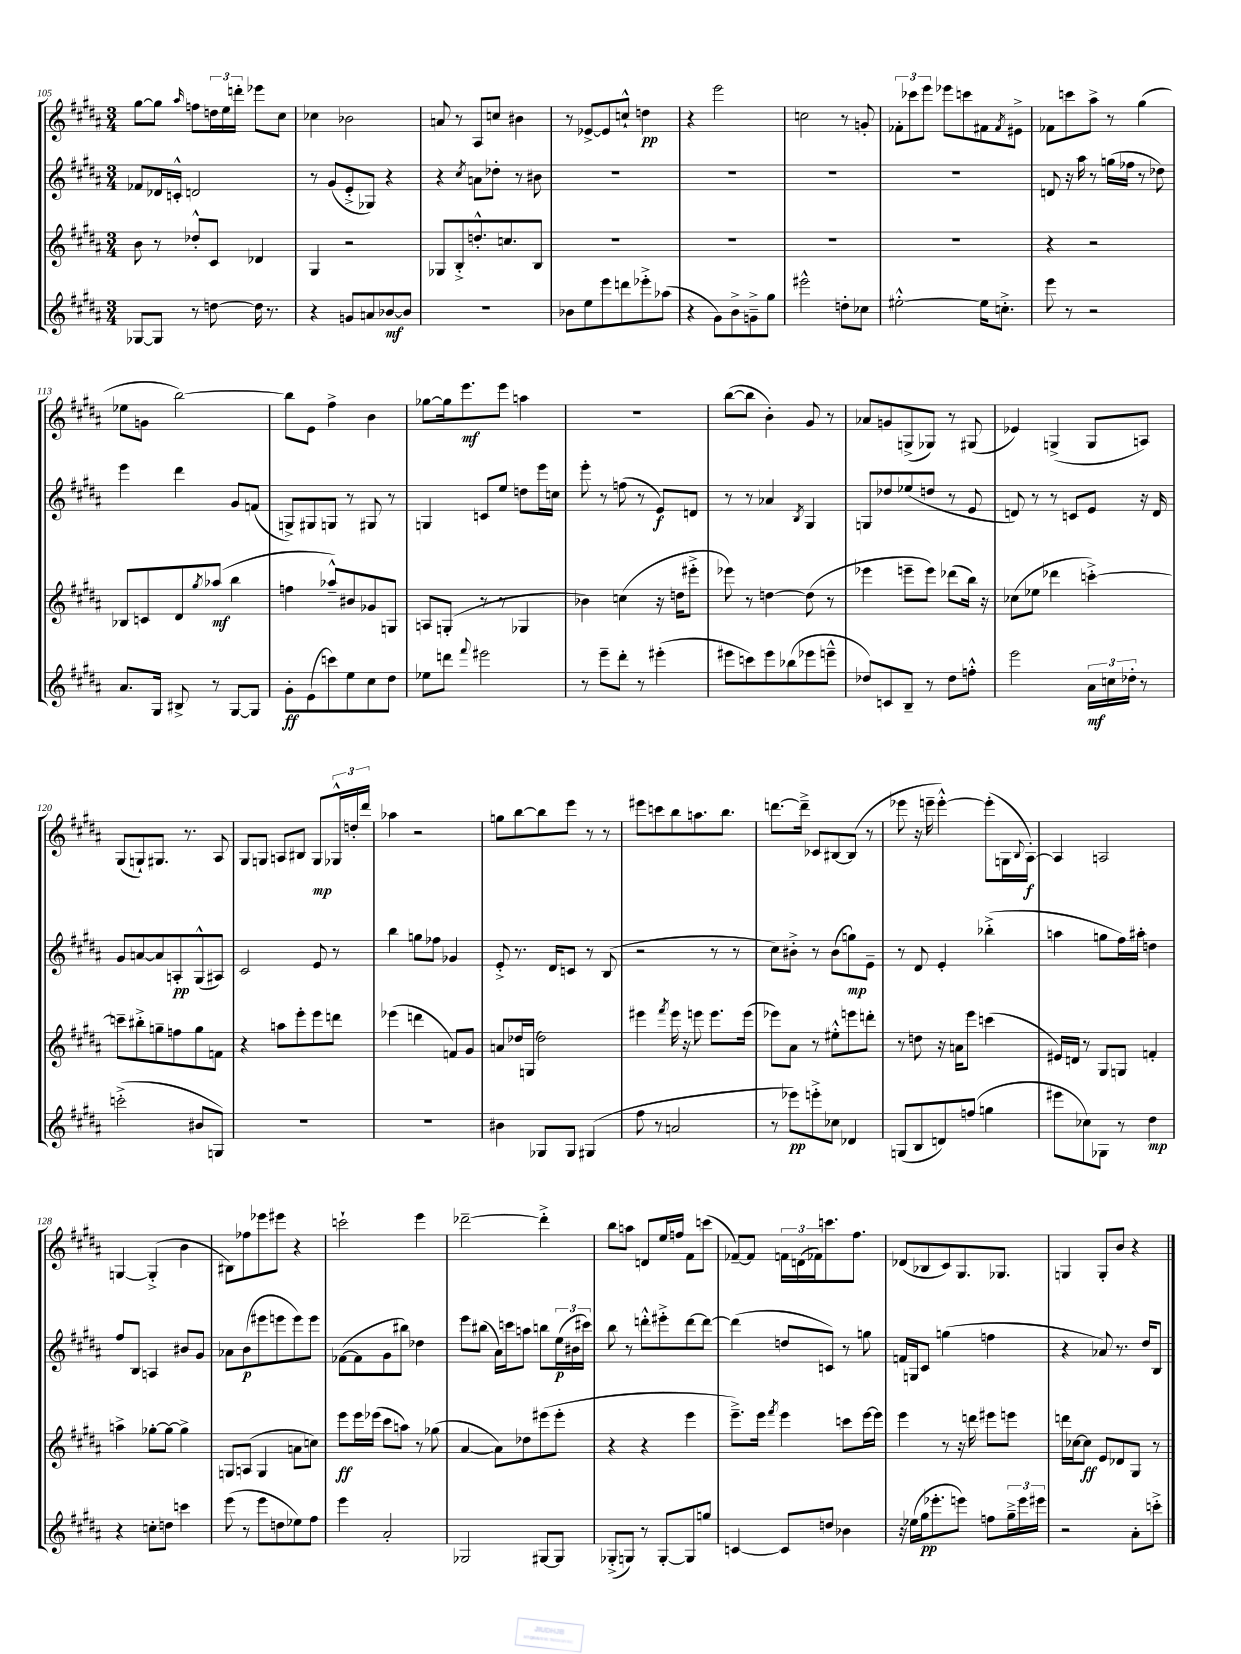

**kern	**kern	**kern	**kern
*staff4	*staff3	*staff2	*staff1
*clefG2	*clefG2	*clefG2	*clefG2
*k[f#c#g#d#a#]	*k[f#c#g#d#a#]	*k[f#c#g#d#a#]	*k[f#c#g#d#a#]
*M3/4	*M3/4	*M3/4	*M3/4
[8G-	8b	8f-	[8gg#
8G-]	8r	16d-	8gg#]
.	.	16c'^^	.
.	.	.	16qqaa#
8r	8dd-'^^	2d	8ff
[8dd	8c#	.	24dd
.	.	.	24ee
.	.	.	24ddd'
16dd]	4d-	.	8eee-
8.r	.	.	.
.	.	.	8cc#
=	=	=	=
4r	4G#	8r	4cc-
.	.	(8g#	.
8g	2r	8e'^	2b-
8a	.	8G-)	.
[8b-	.	4r	.
8b-]	.	.	.
=	=	=	=
2.r	8G-	4r	8a
.	8B'^	.	8r
.	.	8qcc#	.
.	8.dd'^^	8a	8A#
.	.	8dd-'	8cc
.	8.cc	.	.
.	.	8r	4b#
.	8B	8b#	.
=	=	=	=
8b-	2.r	2.r	8r
8ee	.	.	[8e-^
8eee	.	.	8e-]
8ddd	.	.	8cc`^^
8eee-'^	.	.	4dd
(8aa-	.	.	.
=	=	=	=
4r	2.r	2.r	4r
8g#)	.	.	2eee
8b^	.	.	.
8g~^	.	.	.
8gg#	.	.	.
=	=	=	=
2eee#^^	2.r	2.r	2cc
8dd'	.	.	8r
8cc-	.	.	8g'
=	=	=	=
[2ee#'^^	2.r	2.r	12f-'
.	.	.	12ccc-
.	.	.	12eee
.	.	.	8eee-
.	.	.	8ccc
16ee#]	.	.	8f#
8.cc'^	.	.	.
.	.	.	8qf#
.	.	.	8e#^
=	=	=	=
8eee	4r	8d	8f-
8r	.	16r	8ccc
.	.	16aa#	.
2r	2r	8r	8aa#^
.	.	(16gg	8r
.	.	16ff-	.
.	.	8r	(4gg#
.	.	8dd-)	.
=	=	=	=
8.a#	8B-	4eee	8ee-
.	8c	.	8g
16G#	.	.	.
8B#^	8d#	4ddd#	[2bb)
.	8qgg#	.	.
8r	(8aa-	.	.
[8G#	4bb	8g#	.
8G#]	.	(8f	.
=	=	=	=
8g#'	4ff	8G^)	8bb]
(8e	.	8G#	8e
8ccc)	8aa-~^^)	8G	4ff#^
8ee	8b#	8r	.
8cc#	8g-	8G#	4b
8dd#	8G	8r	.
=	=	=	=
8ee-	8A	4G	[8gg-
8ddd	(8G'	.	16gg-]
.	.	.	8.eee
8qqfff#	.	.	.
2eee#	8r	8c	.
.	8r	8ee	8eee
.	4G-	8dd	4aa
.	.	16eee	.
.	.	16cc	.
=	=	=	=
8r	4b-)	8eee'	2.r
8eee~	.	8r	.
8ddd#'	(4cc	(8ff	.
8r	.	8r	.
(4eee#'	16r	8e)	.
.	16dd	.	.
.	8eee#'^	8d	.
=	=	=	=
8eee#	8eee-)	8r	([8bb
8ccc)	8r	8r	8bb]
8eee#	[4dd	4a-	4b')
(8bb-	.	.	.
.	.	8qB	.
8eee-	(8dd]	4G#	8g#
8eee~^^	8r	.	8r
=	=	=	=
8dd-)	4eee-	8G	8a-
8c	.	8dd-	8g
8B~	8eee~	(8ee-	(8G^
8r	8eee)	8dd	8G-)
8dd-	(8ddd-	8r	8r
8ff'^^	16bb)	8e	(8G#
.	16r	.	.
=	=	=	=
2eee	(8cc-	8d)	4e-)
.	8ee-	8r	.
.	4ddd-	8r	(4G^
.	.	8c	.
24a#	[4ccc'^)	8e	8G
24cc	.	.	.
24dd-'	.	.	.
8r	.	16r	8A)
.	.	16d	.
=	=	=	=
(2ccc'^	8ccc~]	8g#	(8G#
.	8bb#'^	[8a	8G`)
.	8gg~	8a]	8.G#
.	8ff	8A'	.
.	.	.	8.r
8b#	8gg	(8G#^^	.
8G)	8f	8A#)	8A#
=	=	=	=
2.r	4r	2c#	8G#
.	.	.	8G
.	8aa	.	8A
.	8eee'	.	8B#
.	8eee	8e	8G
.	8ddd	8r	24G-^^
.	.	.	24dd'
.	.	.	24ddd#
=	=	=	=
2.r	(4eee-	4bb	4aa-
.	4ddd	8gg	2r
.	.	8ff-	.
.	8f)	4g-	.
.	8g#	.	.
=	=	=	=
4b#	8a	8e'^	8gg
.	16dd-	8.r	[8bb
.	(16G	.	.
8G-	2dd-)	.	8bb]
.	.	16d#	.
8G-	.	8c	8eee
(4G#	.	8r	8r
.	.	(8B	8r
=	=	=	=
8ff#	4eee#	2r	8eee#
8r	.	.	8ccc
.	8qfff#	.	.
2a	16eee#	.	8bb
.	16r	.	.
.	8eee	.	8.aa
.	8.eee	8r	.
.	.	.	8.bb
.	.	8r	.
.	(16eee	.	.
=	=	=	=
8r	8eee-)	8cc#)	[8.ddd
8eee-)	8a#	8b#'^	.
.	.	.	16ddd~^]
8eee'^	8r	8r	8c-
8cc-	8ee#'^^	(8b#	[8B#
4d-	8eee	8gg)	(8B#]
.	8ddd'	8e~	8r
=	=	=	=
(8G	8r	8r	8eee-
8B	8dd	8d#	16r
.	.	.	16eee~
8d)	16r	4e'	[4eee'^^)
.	16a	.	.
(8ff	8eee	.	.
4gg	(4ccc	(4bb-'^	(8eee']
.	.	.	16G
.	.	.	8qqB
.	.	.	[16A#')
=	=	=	=
8eee#	16e#)	4aa	4A#]
.	16d	.	.
8cc-)	8r	.	.
8G-	8G#	8gg	2A
8r	8G	16ff#)	.
.	.	16aa#'	.
4dd#	4f'	4dd	.
=	=	=	=
4r	4aa^	8ff#	[4G
.	.	8B	.
8cc'	[8gg-'	4A	(4G'^]
8dd	8gg-_	.	.
4ccc	4gg-^]	8b#	4b
.	.	8g#	.
=	=	=	=
(8eee	8G	8a-	8B#)
8r	(8A	(8b	8ff-
8eee	4G	8eee#	8eee-
8dd	.	8eee	8eee#
8ee-)	8a	8eee)	4r
8ff#	8cc)	8eee	.
=	=	=	=
4eee	8eee	([8f-	2ccc`
.	16eee	8f-]	.
.	(16eee-	.	.
2a#'	8ccc#	8g#	.
.	8aa)	8bb#)	.
.	8r	4dd-	4eee
.	(8gg-	.	.
=	=	=	=
2G-	[4a#	8eee	[2ddd-~
.	.	(8bb#	.
.	8a#])	16a#)	.
.	.	16ccc	.
.	8dd-	8aa	.
[8G#	(8eee#	8bb	4ddd-'^]
8G#]	8eee#'	(24ee	.
.	.	24b#	.
.	.	24ccc#)	.
=	=	=	=
(8G-'^	4r	8bb	8bb
8G)	.	8r	8aa
8r	4r	8ddd'^^	8d
[8G'	.	8eee#'^	16ee
.	.	.	16ff
8G]	4eee	[8ddd	8f#
8gg	.	8ddd_	(8ccc
=	=	=	=
[4c	8.eee~^)	(4ddd]	[8f-~)
.	.	.	8f-]
.	16eee	.	.
.	8qfff#	.	.
8c]	4eee	8dd	24f
.	.	.	(24d
.	.	.	24f-)
8dd	.	8c)	8.ccc
4b-	8ccc	8r	.
.	.	.	8.ff#
.	[16eee	8gg	.
.	16eee]	.	.
=	=	=	=
16r	4eee	16f	(8d-
(16ee-	.	16G	.
16gg#	.	8c#	8B-
8.eee-'	.	.	.
.	8r	(4gg	8c#)
8eee)	16r	.	8.G#
.	16ddd	.	.
8ff	8eee#	4ff	.
.	.	.	8.G-
24gg#~^	8eee	.	.
24eee	.	.	.
24eee#	.	.	.
=	=	=	=
2r	16ddd	4r	4G
.	[16cc-	.	.
.	8cc-]	.	.
.	8e	8a-)	8G'
.	8d-	8.r	8b
8a#'	8G#	.	4r
.	.	16dd#	.
8ccc'^	8r	8B	.
==	==	==	==
*-	*-	*-	*-
